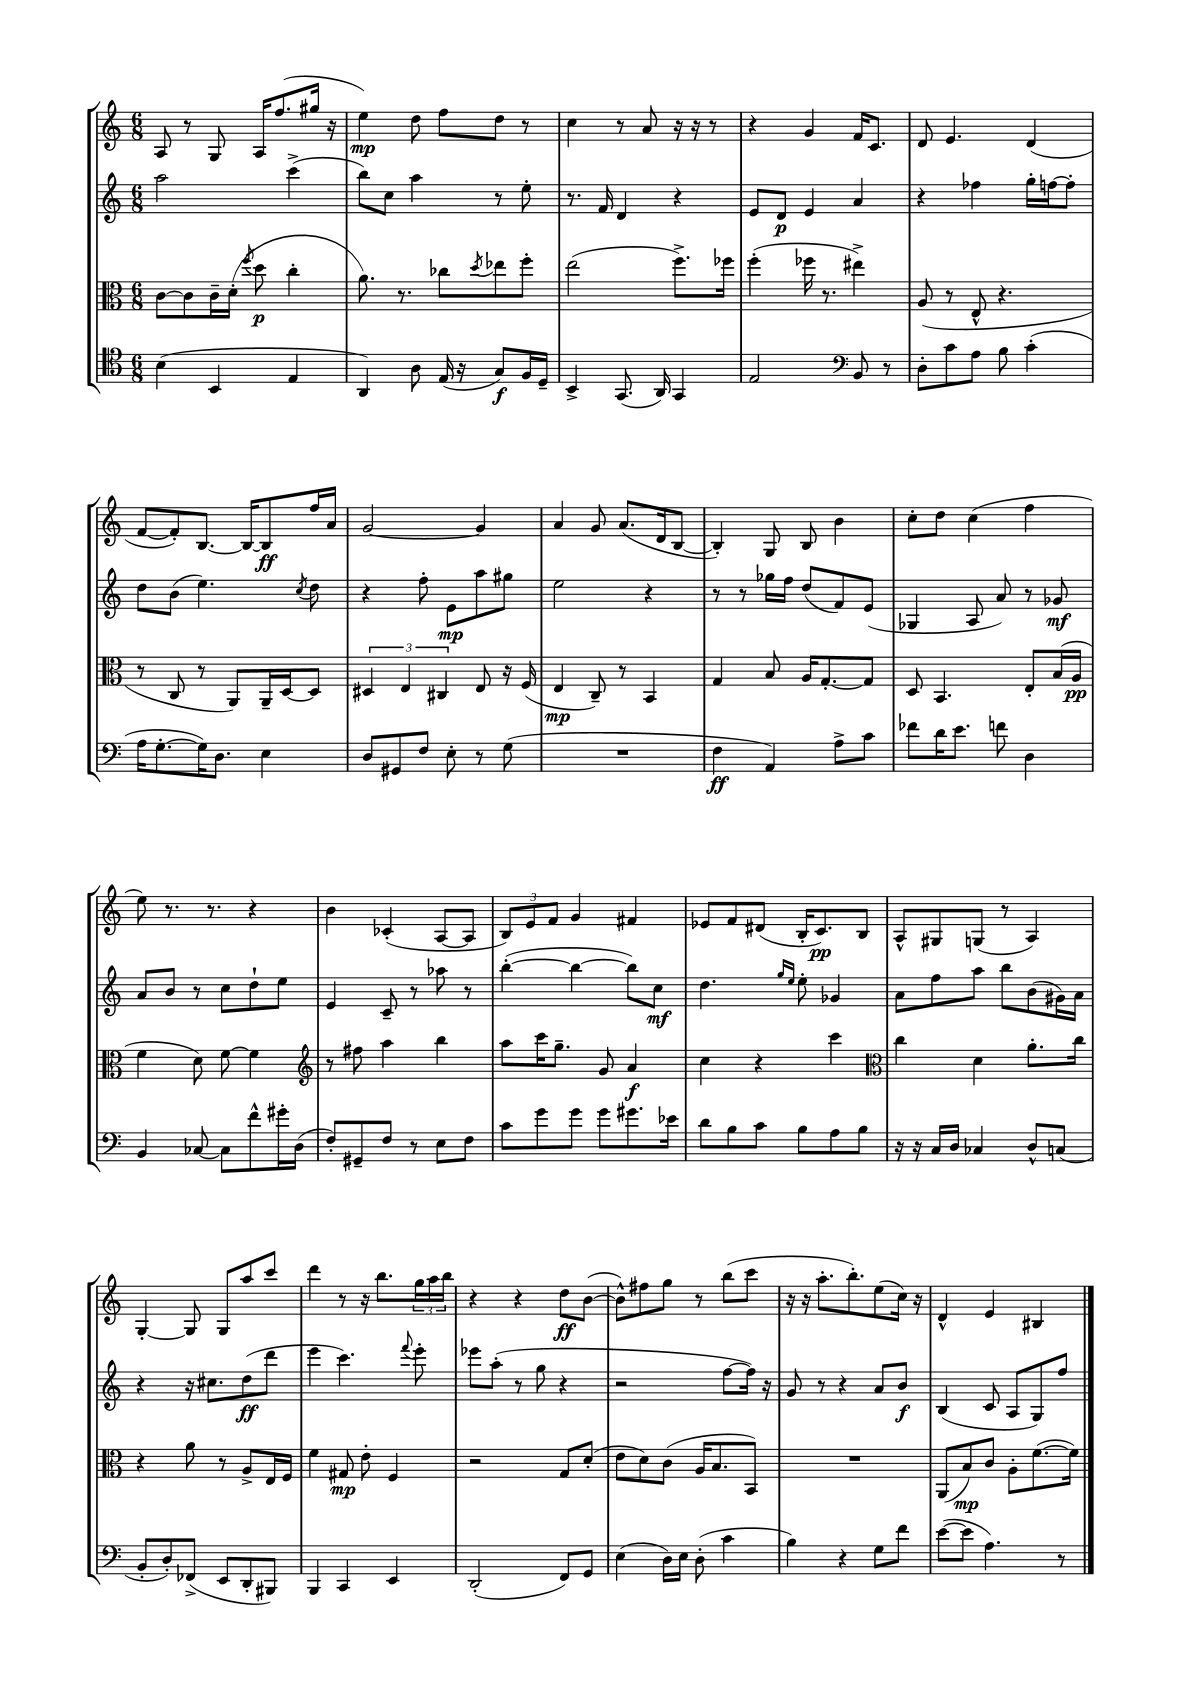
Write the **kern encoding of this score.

**kern	**kern	**kern	**kern
*staff4	*staff3	*staff2	*staff1
*clefC4	*clefC3	*clefG2	*clefG2
*k[]	*k[]	*k[]	*k[]
*M6/8	*M6/8	*M6/8	*M6/8
(4B\	[8c\L	2aa\	8A/
.	8c\]	.	8r
4BB/	16c~\L	.	8G/
.	(16d'\JJ	.	.
.	8qff/	.	.
.	8dd\	.	16A/LK
.	.	.	(8.ff/
4E/	4cc'\	(4ccc^\	.
.	.	.	16gg#/Jk
.	.	.	16r
=	=	=	=
4AA/)	8.a\)	8bb\L)	4ee\)
.	.	8cc\J	.
.	8.r	.	.
8A\	.	4aa\	8dd\
(16E/	8cc-\L	.	8ff\L
16r	.	.	.
.	8qdd/	.	.
8G/L)	8ee-\	8r	8dd\J
16F/L	8ff'\J	8ee'\	8r
16D~/JJ	.	.	.
=	=	=	=
4BB^/	(2ee\	8.r	4cc\
.	.	16f/	.
(8.GG/	.	4d/	8r
.	.	.	8a/
16AA/)	.	.	.
4GG/	8.ff^\L)	4r	16r
.	.	.	16r
.	.	.	8r
.	16ff-\Jk	.	.
=	=	=	=
2E/	(4ff'\	8e/L	4r
.	.	8d/J	.
.	16ff-\	4e/	4g/
.	8.r	.	.
*clefF4	*	*	*
8BB/	4ee#^\)	4a/	16f/LK
.	.	.	8.c/J
8r	.	.	.
=	=	=	=
8D'\L	(8A/	4r	8d/
8c\	8r	.	4.e/
8A\J	8E^^/	4ff-\	.
8B\	4.r	.	.
(4c'\	.	16gg'\LL	(4d/
.	.	[16ff\J	.
.	.	8ff'\]J	.
=	=	=	=
16A\LK	8r	8dd\L	[8f/L
[8.G'\	.	.	.
.	8C/	(8b\J	8f'/])
16G\]K)	8r	4.ee\)	[8.B/J
8.D\J	.	.	.
.	8AA/L)	.	.
.	.	.	16B/_LK
4E\	16AA~/L	.	8B/]
.	[16D/J	.	.
.	.	8qcc/	.
.	8D/]J	8dd\	16ff/L
.	.	.	16a/JJ
=	=	=	=
8D/L	6D#/	4r	[2g/
8GG#/	.	.	.
.	6E/	.	.
8F/J	.	8ff'\	.
.	6C#/	.	.
8E'\	.	8e\L	.
8r	8E/	8aa\	4g/]
(8G\	16r	8gg#\J	.
.	(16F/	.	.
=	=	=	=
2.r	4E/	2ee\	4a/
.	8C~/)	.	8g/
.	8r	.	(8.a/L
.	4BB/	4r	.
.	.	.	16d/k
.	.	.	[8B/J
=	=	=	=
4F\	4G/	8r	4B'/])
.	.	8r	.
4AA/)	8B/	16gg-\LL	8G/
.	.	16ff\JJ	.
.	16A/LK	(8dd/L	8B/
.	[8.G'/	.	.
8A^\L	.	8f/)	4b\
8c\J	8G/]J	(8e/J	.
=	=	=	=
8f-\L	8D/	4G-/	8cc'\L
16d\K	4.BB/	.	8dd\J
8.e\J	.	.	.
.	.	8A/	(4cc\
8f\	.	8a/)	.
4D\	8E'/L	8r	4ff\
.	(16B/L	8g-/	.
.	16A/JJ	.	.
=	=	=	=
4BB/	4f\	8a/L	8ee\)
.	.	8b/J	8.r
[8C-/	8d\)	8r	.
.	.	.	8.r
8C-\]L	[8f\	8cc\L	.
8f^^\	4f\]	8dd`\	4r
16g#'\L	.	8ee\J	.
(16D\JJ	.	.	.
=	=	=	=
*	*clefG2	*	*
8F'/L)	8r	4e/	4b\
8GG#~/	8ff#\	.	.
8F/J	4aa\	8c~/	(4c-'/
8r	.	8r	.
8E\L	4bb\	8aa-\	[8A/L
8F\J	.	8r	8A/]J
=	=	=	=
8c\L	8aa\L	([4bb'\	12B/L)
.	.	.	12e/
8g\	16ccc\K	.	.
.	.	.	12f/J
.	8.gg~\J	.	.
8g\J	.	4bb\_	4g/
8g\L	8g/	.	.
8.g#\	4a/	8bb\]L)	4f#/
.	.	8cc\J	.
16e-\Jk	.	.	.
=	=	=	=
8d\L	4cc\	4.dd\	8e-/L
8B\	.	.	8f/
8c\J	4r	.	(8d#/J
.	.	16qqgg/LL	.
.	.	16qqee/JJ	.
8B\L	.	8ee'\	16B'/LK
.	.	.	8.c/)
8A\	4ccc\	4g-/	.
8B\J	.	.	8B/J
=	=	=	=
*	*clefC3	*	*
16r	4cc\	8a\L	8A^^/L
16r	.	.	.
16C/LL	.	8ff\	8G#/
16D/JJ	.	.	.
4C-/	4d\	8aa\J	(8G/J
.	.	8bb\L	8r
8D^^/L	8.a'\L	(8b\	4A/)
(8C/J	.	16g#\L)	.
.	16cc\Jk	16a\JJ	.
=	=	=	=
8BB'/L	4r	4r	[4G'/
8D'/)	.	.	.
(8FF-^/J	8a\	16r	8G/]
.	.	8.cc#\L	.
8EE/L	8r	.	8G/L
8DD'/	8A^/L	(8dd\	8aa/
8BBB#/J)	16E/L	8ddd\J	8ccc/J
.	16F/JJ	.	.
=	=	=	=
4BBB/	4f\	4eee\	4ddd\
4CC/	8G#/	4.ccc\)	8r
.	8e'\	.	16r
.	.	.	8.bb\L
4EE/	4F/	.	.
.	.	8qqfff/	.
.	.	8eee'\	24gg\L
.	.	.	24aa\
.	.	.	24bb\JJ
=	=	=	=
(2DD'/	2r	8eee-\L	4r
.	.	(8aa'\J	.
.	.	8r	4r
.	.	8gg\	.
8FF/L)	8G/L	4r	8dd\L
8GG/J	(8d'/J	.	([8b\J
=	=	=	=
(4E\	8e\L	2r	8b^^\]L)
.	8d\)	.	8ff#\
16D\LL)	(8c\J	.	8gg\J
16E\JJ	.	.	.
(8D'\	16A/LK	.	8r
.	8.B/	.	.
4c\	.	[8ff\L	(8bb\L
.	8BB/J)	16ff\]Jk)	8ccc\J
.	.	16r	.
=	=	=	=
4B\)	2.r	8g/	16r
.	.	.	16r
.	.	8r	8.aa'\L
4r	.	4r	.
.	.	.	8.bb'\)
8G\L	.	8a/L	(8ee\
8f\J	.	8b/J	16cc\Jk)
.	.	.	16r
=	=	=	=
([8e\L	(8AA/L	(4B/	4d^^/
8e\]J	8B/)	.	.
4.A\)	8c/J	8c/	4e/
.	8A'\L	8A/L	.
.	([8.f\	8G/)	4B#/
8r	.	8ff/J	.
.	16f\]Jk)	.	.
==	==	==	==
*-	*-	*-	*-
